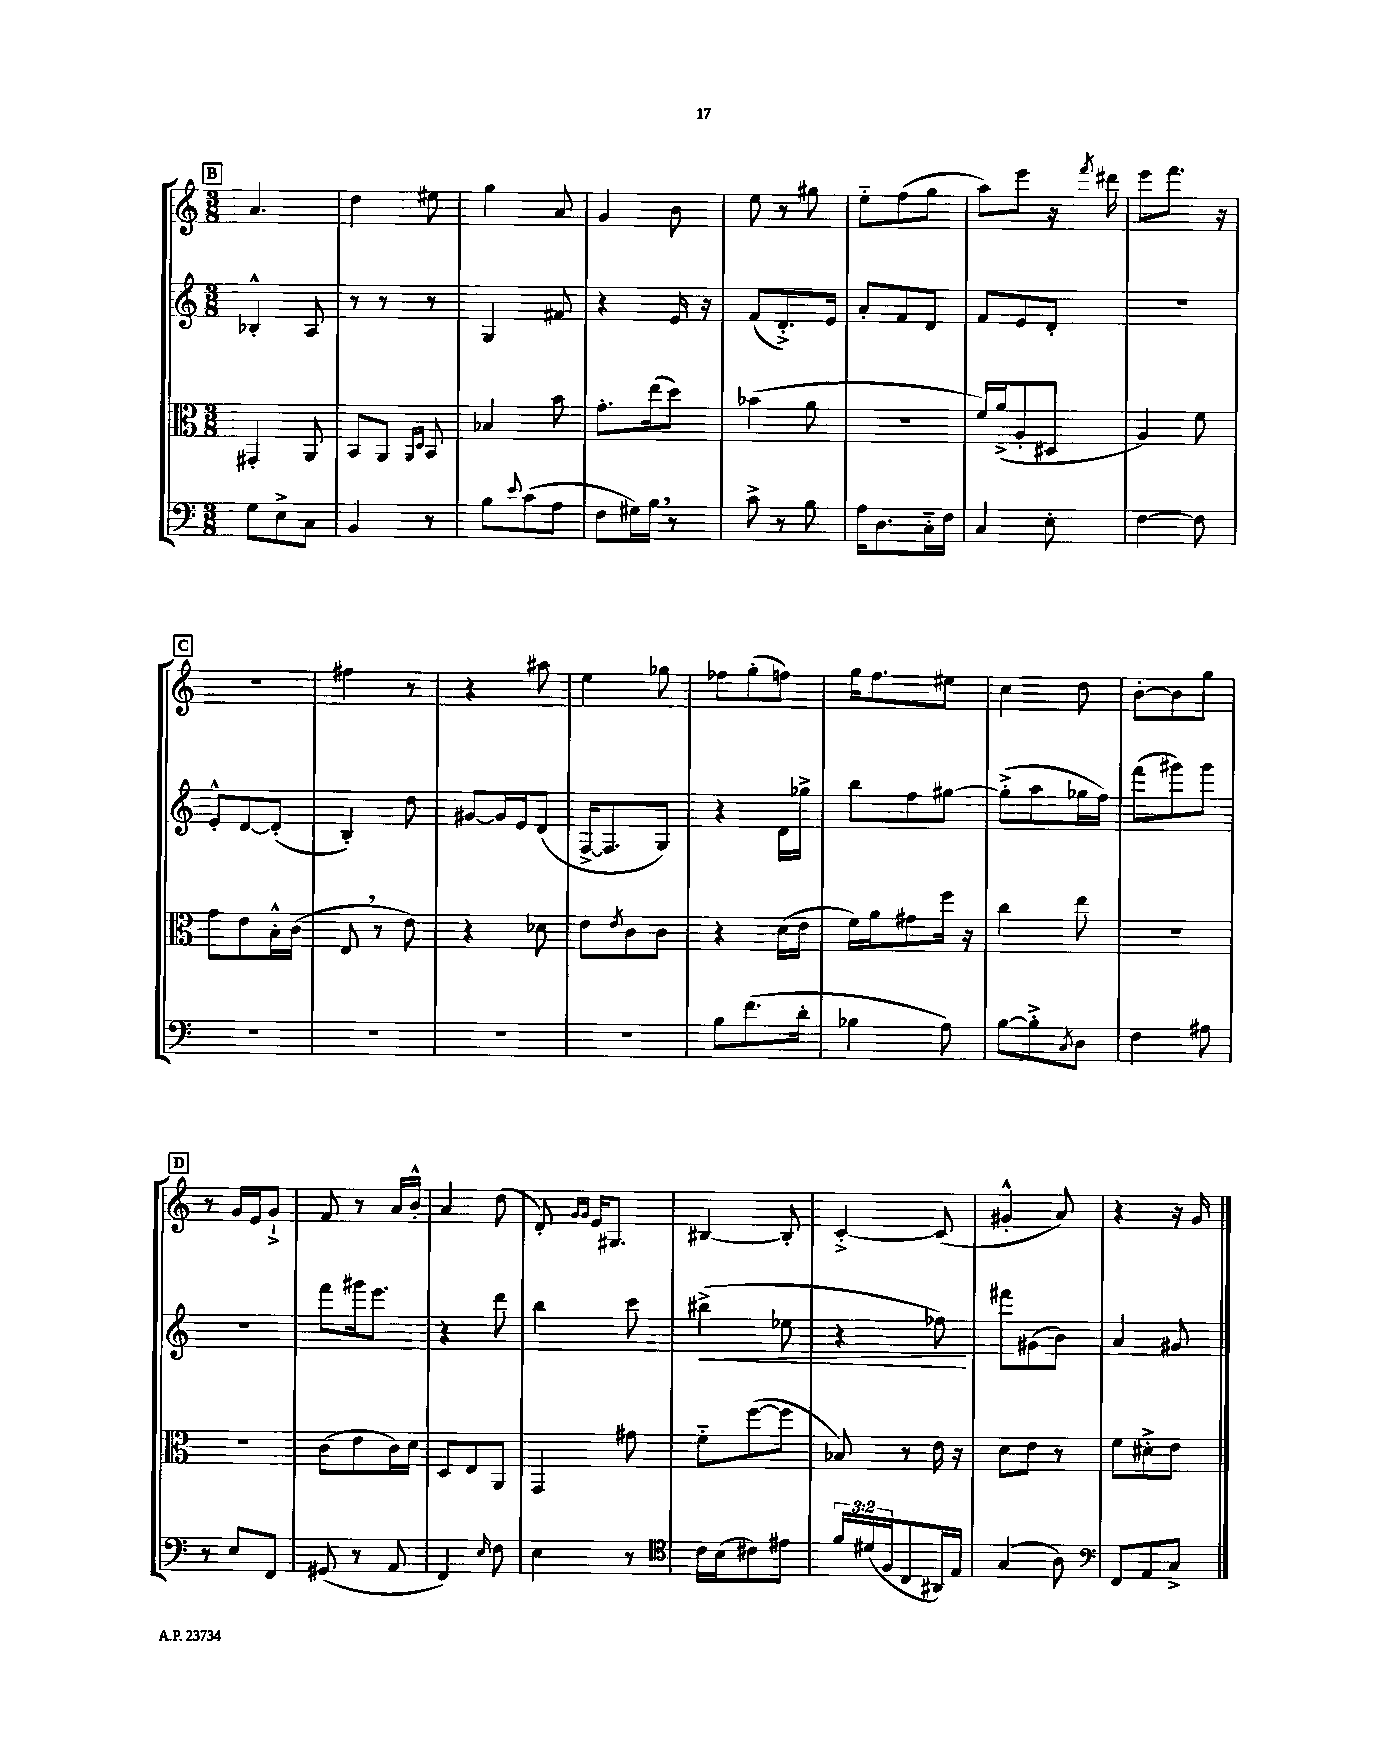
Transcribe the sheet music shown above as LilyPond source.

<<
\new StaffGroup <<
\new Staff = "s0" {
    \clef treble \key c \major \numericTimeSignature \time 3/8
    \mark \markup { \box "B" } a'4. |
    d''4 eis''8 |
    g''4 a'8 |
    g'4 b'8 |
    e''8 r8 gis''8 |
    e''8-_ f''8( g''8 |
    a''8) e'''8 r16 \acciaccatura { f'''8 } dis'''16 |
    e'''8 f'''8. r16 |
    \mark \markup { \box "C" } R4. |
    fis''4 r8 |
    r4 ais''8 |
    e''4 ges''8 |
    fes''8 g''8-.( f''8) |
    g''16 f''8. eis''8 |
    c''4 d''8 |
    b'8~-. b'8 g''8 |
    \mark \markup { \box "D" } r8 g'16 e'16 g'8-!-> |
    f'8 r8 a'16 b'16-.-^ |
    a'4 d''8( |
    d'8-.) \grace { g'16 g'16 } e'16 gis8. |
    bis4~ bis8-. |
    c'4~-.-> c'8( |
    gis'4-.-^ a'8) |
    r4 r16 g'16 \bar "|." |
}
\new Staff = "s1" {
    \clef treble \key c \major \numericTimeSignature \time 3/8
    \mark \markup { \box "B" } bes4-.-^ a8 |
    r8 r8 r8 |
    g4 fis'8 |
    r4 e'16 r16 |
    f'8( d'8.-.->) e'16 |
    a'8-. f'8 d'8 |
    f'8 e'8 d'8-. |
    R4. |
    \mark \markup { \box "C" } e'8-.-^ d'8~ d'8-.( |
    b4-.) d''8 |
    gis'8~ gis'16 e'16 d'8( |
    f16~-> f8. g8) |
    r4 d'16 ges''16-> |
    b''8 f''8 gis''8~ |
    gis''8-.->( a''8 ges''16 f''16) |
    f'''8( gis'''8) gis'''8 |
    \mark \markup { \box "D" } R4. |
    f'''8 gis'''16 e'''8. |
    r4 d'''8 |
    b''4 c'''8 |
    bis''4->\<( ees''8 |
    r4 fes''8\!) |
    fis'''8 gis'8( b'8) |
    a'4 gis'8 \bar "|." |
}
\new Staff = "s2" {
    \clef alto \key c \major \numericTimeSignature \time 3/8
    \mark \markup { \box "B" } gis,4-. a,8 |
    b,8 a,8 \grace { a,16 d16 } b,8 |
    bes4 b'8 |
    g'8.-. e''16( d''8) |
    bes'4( a'8 |
    R4. |
    f'16) a'16->( a8-. dis8 |
    a4) f'8 |
    \mark \markup { \box "C" } g'8 e'8 b16-.-^ c'16( |
    e8 \breathe r8 e'8) |
    r4 des'8 |
    e'8 \acciaccatura { e'8 } c'8 c'8 |
    r4 d'16( e'16 |
    f'16) a'16 gis'8 f''16 r16 |
    c''4 e''8 |
    R4. |
    \mark \markup { \box "D" } R4. |
    c'8( e'8 c'16) d'16 |
    d8 e8 a,8 |
    g,4 gis'8 |
    f'8-_ f''8~( f''8 |
    bes8) r8 e'16 r16 |
    d'8 e'8 r8 |
    f'8 dis'8-.-> e'8 \bar "|." |
}
\new Staff = "s3" {
    \clef bass \key c \major \numericTimeSignature \time 3/8 \override Staff.TupletNumber.text = #tuplet-number::calc-fraction-text
    \mark \markup { \box "B" } g8 e8-> c8 |
    b,4 r8 |
    b8 \appoggiatura { e'8 } c'8( a8 |
    f8 gis16) b16 \breathe r8 |
    c'8-> r8 b8 |
    a16 d8. c16-_ f16 |
    c4 e8-. |
    f4~ f8 |
    \mark \markup { \box "C" } R4. |
    R4. |
    R4. |
    R4. |
    b8 f'8.( d'16-. |
    bes4 a8) |
    b8~ b8-.-> \acciaccatura { c8 } d8 |
    f4 ais8 |
    \mark \markup { \box "D" } r8 e8 f,8 |
    gis,8( r8 a,8 |
    f,4) \grace { e16 } f8 |
    e4 r8 |
    \clef tenor c'16 b16( cis'8) eis'8 |
    \tuplet 3/2 { f'16 dis'16( f16 } c8 ais,16) e16 |
    g4( a8) |
    \clef bass f,8 a,8 c8-> \bar "|." |
}
>>
>>
